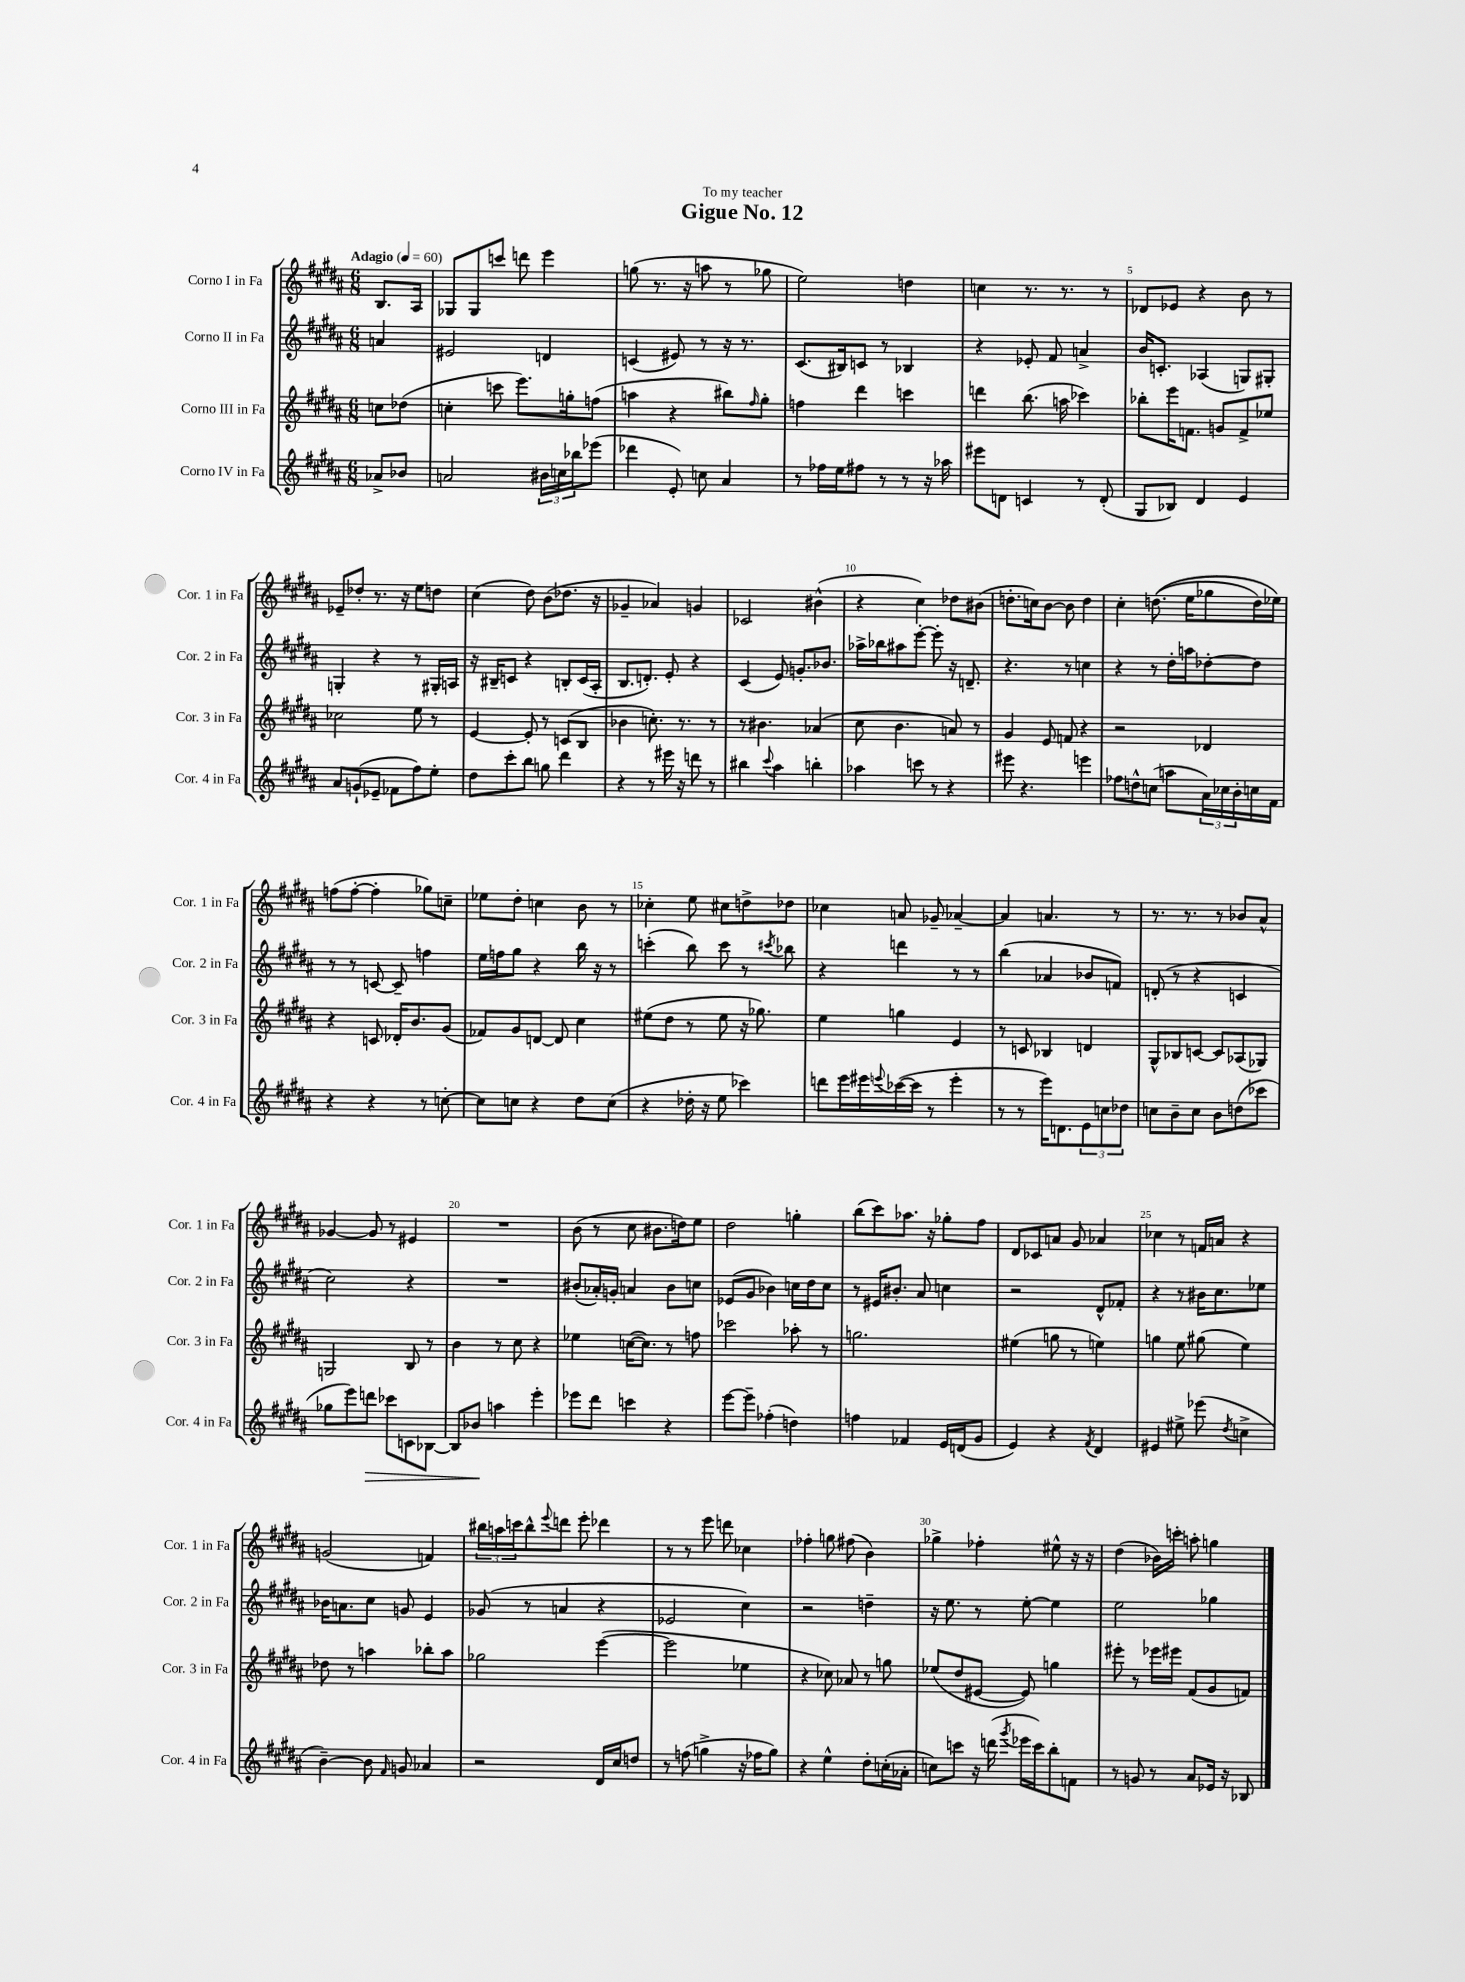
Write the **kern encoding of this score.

**kern	**kern	**kern	**kern
*staff4	*staff3	*staff2	*staff1
*clefG2	*clefG2	*clefG2	*clefG2
*k[f#c#g#d#a#]	*k[f#c#g#d#a#]	*k[f#c#g#d#a#]	*k[f#c#g#d#a#]
*M6/8	*M6/8	*M6/8	*M6/8
*MM60	*MM60	*MM60	*MM60
8a-^	8cc	4a	8.B
8b-	(8dd-	.	.
.	.	.	16A#
=	=	=	=
2a	4cc'	2e#	8G-
.	.	.	8G-
.	8ccc	.	8ccc
.	8.eee)	.	8ddd
24b#	.	4d	4eee
24cc	.	.	.
.	16gg'	.	.
24bb-	.	.	.
(8eee-	(8ff	.	.
=	=	=	=
4ddd-	4aa	(4c	(8gg
.	.	.	8.r
8e')	4r	8e#)	.
.	.	.	16r
8cc	.	8r	8aa
4a#	8bb#)	16r	8r
.	.	8.r	.
.	16qqff#	.	.
.	8gg#'	.	8gg-
=	=	=	=
8r	4ff	(8.c#	2ee)
16ff-	.	.	.
16ee	.	16B#)	.
8ff#	4ddd#	8c	.
8r	.	8r	.
8r	4ccc	4B-	4dd
16r	.	.	.
16aa-	.	.	.
=	=	=	=
8eee#	4ddd	4r	4cc
8d	.	.	.
4c	(8.bb	8e-'	8.r
.	.	8f#	.
.	16aa	.	8.r
8r	4ccc-)	4a^	.
(8d'	.	.	8r
=	=	=	=
8G#	8bb-'	16b	8d-
.	.	8.c'	.
8B-)	16eee	.	8e-
.	8.f	.	.
4d#	.	(4A-	4r
.	8g	.	.
4e	8f^	8G)	8b
.	8ee-	8G#'	8r
=	=	=	=
8a#	2cc-	4G'	8e-~
(8g`	.	.	8dd-'
8e-~	.	4r	8.r
8f-	.	.	.
.	.	.	16r
8ff#)	8ee	8r	8ee
8ee'	8r	16G#'	8dd
.	.	16A	.
=	=	=	=
8dd#	[4e	16r	(4cc#
.	.	16B#~	.
8ccc#'	.	8c	.
8bb	8e']	4r	8dd#)
8gg	8r	.	(8b
4ddd#	(8c	8B'	8.dd-
.	8B	(16c	.
.	.	16A#'	16r
=	=	=	=
4r	4b-	8.B	4g-~
.	.	8.d')	.
8r	8.cc')	.	4a-)
16eee#	.	8e'	.
16r	8.r	.	.
8ddd	.	4r	4g
8r	8r	.	.
=	=	=	=
4bb#	8r	(4c#	2c-
.	4.b#	.	.
8qqccc#	.	.	.
4aa#	.	8e)	.
.	.	8.g'	.
4bb'	(4a-	.	(4b#^^
.	.	8.b-	.
=	=	=	=
4aa-	8cc#	16aa-^	4r
.	.	16bb-	.
.	4.b	8aa#	.
8ccc	.	[8eee'	4cc#)
8r	.	8eee']	.
4r	8a)	16r	8dd-
.	.	8.d~	.
.	8r	.	(8b#
=	=	=	=
8eee#	4g#	4.r	8.dd'
4.r	.	.	.
.	.	.	16cc)
.	8e	.	[8b
.	8f	8r	8b]
4eee	4r	4cc	4dd
=	=	=	=
8ff-	2r	4r	4cc#'
8dd^^	.	.	.
(8cc	.	8r	&((8.dd
8aa	.	16dd#'	.
.	.	16aa	16ee
24a#)	4d-	[8dd-'	8gg-
24cc-	.	.	.
24b'	.	.	.
16cc	.	8dd-]	16dd)
16f#	.	.	16ee-&)
=	=	=	=
4r	4r	8r	(8ff
.	.	8r	[8ff'
4r	8c	[8c	4ff']
.	16d-'	8c~]	.
.	8.b	.	.
8r	.	4ff	8gg-)
[8cc'	(8g#	.	8cc~
=	=	=	=
8cc]	8f-)	16ee	8ee-
.	.	16ff	.
8cc	8g#	8gg#	8dd#'
4r	[8d	4r	4cc
.	8d]	.	.
8dd#	4cc#	16bb	8b
.	.	16r	.
(8cc	.	8r	8r
=	=	=	=
4r	(8ee#	(4ccc'	4cc-'
.	8dd#	.	.
16dd-'	8r	8bb)	8ee
16r	.	.	.
8ee	8ee#	8ccc	8cc#
4ccc-)	16r	8r	8dd^
.	8.gg-)	.	.
.	.	8qccc#	.
.	.	8bb-	8dd-
=	=	=	=
8ddd	4ee	4r	4cc-
16eee	.	.	.
16eee#	.	.	.
8qqeee	.	.	.
([16ccc-	4gg	4ddd	8a
16ccc-]	.	.	.
8r	.	.	8g-~
4eee'	4e	8r	[4a-~
.	.	8r	.
=	=	=	=
8r	8r	(4bb	4a-]
8r	8c	.	.
16eee)	4B-	4a-	4.a
8.d	.	.	.
12e	4d	8b-	.
12cc	.	.	.
.	.	8f)	8r
12dd-	.	.	.
=	=	=	=
8cc	8G#^^	(8d'	8.r
8b~	8B-	8r	.
.	.	.	8.r
8cc	[8c	4r	.
8b	8c]	.	8r
(8dd	(8A-	4c	8b-
8ccc-	8G-)	.	8a#^^
=	=	=	=
8gg-	2G	2cc#)	[4g-
8eee)	.	.	.
8ddd	.	.	8g-]
8ccc-	.	.	8r
8c	8B	4r	4e#
[8B-	8r	.	.
=	=	=	=
8B-]	4b	2.r	2.r
8b-	.	.	.
4aa	8r	.	.
.	8cc#	.	.
4eee'	4r	.	.
=	=	=	=
8eee-	4ee-	(8b#'	(8b
8ddd#	.	16a-')	8r
.	.	16g'	.
4ccc	([16cc	4a	8cc#
.	8.cc])	.	.
.	.	.	8.b#
4r	8r	8b#	.
.	.	.	16dd)
.	8ff	8cc	8ee
=	=	=	=
[8eee	2ccc-	(8e-	2dd#
8eee~]	.	8g#	.
(4ff-'	.	4b-)	.
4dd)	8aa-'	16cc	4gg'
.	.	16dd#	.
.	8r	8cc	.
=	=	=	=
4ff	2.gg	8r	(8bb
.	.	16e#	8ccc#)
.	.	8.b#'	.
4f-	.	.	8.aa-
.	.	8a#	.
.	.	.	16r
16e	.	4cc	8gg-'
(16d	.	.	.
8g#	.	.	8ff#
=	=	=	=
4e)	(4ee#	2r	8d#
.	.	.	8c-
4r	8gg	.	8a
.	8r	.	8g#
8qf#	.	.	.
4d#	4ee)	8d#^^	4a-
.	.	8f-'	.
=	=	=	=
4e#	4gg	4r	4cc-
8ee#^	8ee	8r	8r
(8eee-	(8gg#	16b#	16f
.	.	8.cc#	16a
8qdd#	.	.	.
4cc^	4ee)	.	4r
.	.	8ee-	.
=	=	=	=
[4b~)	8dd-	16b-	(2g
.	.	8.a	.
.	8r	.	.
8b]	4aa	8cc#	.
16qqf#	.	.	.
8g	.	8g	.
4a-	8bb-'	4e	4f)
.	8aa	.	.
=	=	=	=
2r	2gg-	(8g-	24bb#
.	.	.	24aa
.	.	.	24ccc
.	.	8r	8bb#^^
.	.	.	8qqeee
.	.	4a	8ddd
.	.	.	8eee'
16d#	([4eee	4r	4ddd-
16cc#	.	.	.
8dd	.	.	.
=	=	=	=
8r	2eee]	2e-	8r
(8ff	.	.	8r
4gg^	.	.	8eee
.	.	.	8ddd
16r	4ee-	4cc#)	4cc-
16ff-	.	.	.
8gg)	.	.	.
=	=	=	=
4r	4r	2r	4ff-'
4ee^^	8cc-)	.	8gg
.	8a-	.	(8ff#
8dd#'	8r	4dd~	4b)
(16cc'	8gg	.	.
16a-'	.	.	.
=	=	=	=
8cc)	(8ee-	16r	4gg-^
.	.	8.ee	.
8ccc	8dd#	.	.
16r	[8e#	8r	4ff-'
(16ddd	.	.	.
8qggg#	.	.	.
16eee-	8e#])	[8ee'	.
16ccc)	.	.	.
8bb'	4gg	4ee]	8ee#^^
8f	.	.	16r
.	.	.	16r
=	=	=	=
8r	8eee#'	2ee	(4dd#
8g	8r	.	.
8r	16eee-	.	16b-)
.	16eee#	.	16ccc'
8a#	(8f#	.	8aa'
16e-	8g#	4gg-	4gg
16r	.	.	.
8B-	8f)	.	.
==	==	==	==
*-	*-	*-	*-
